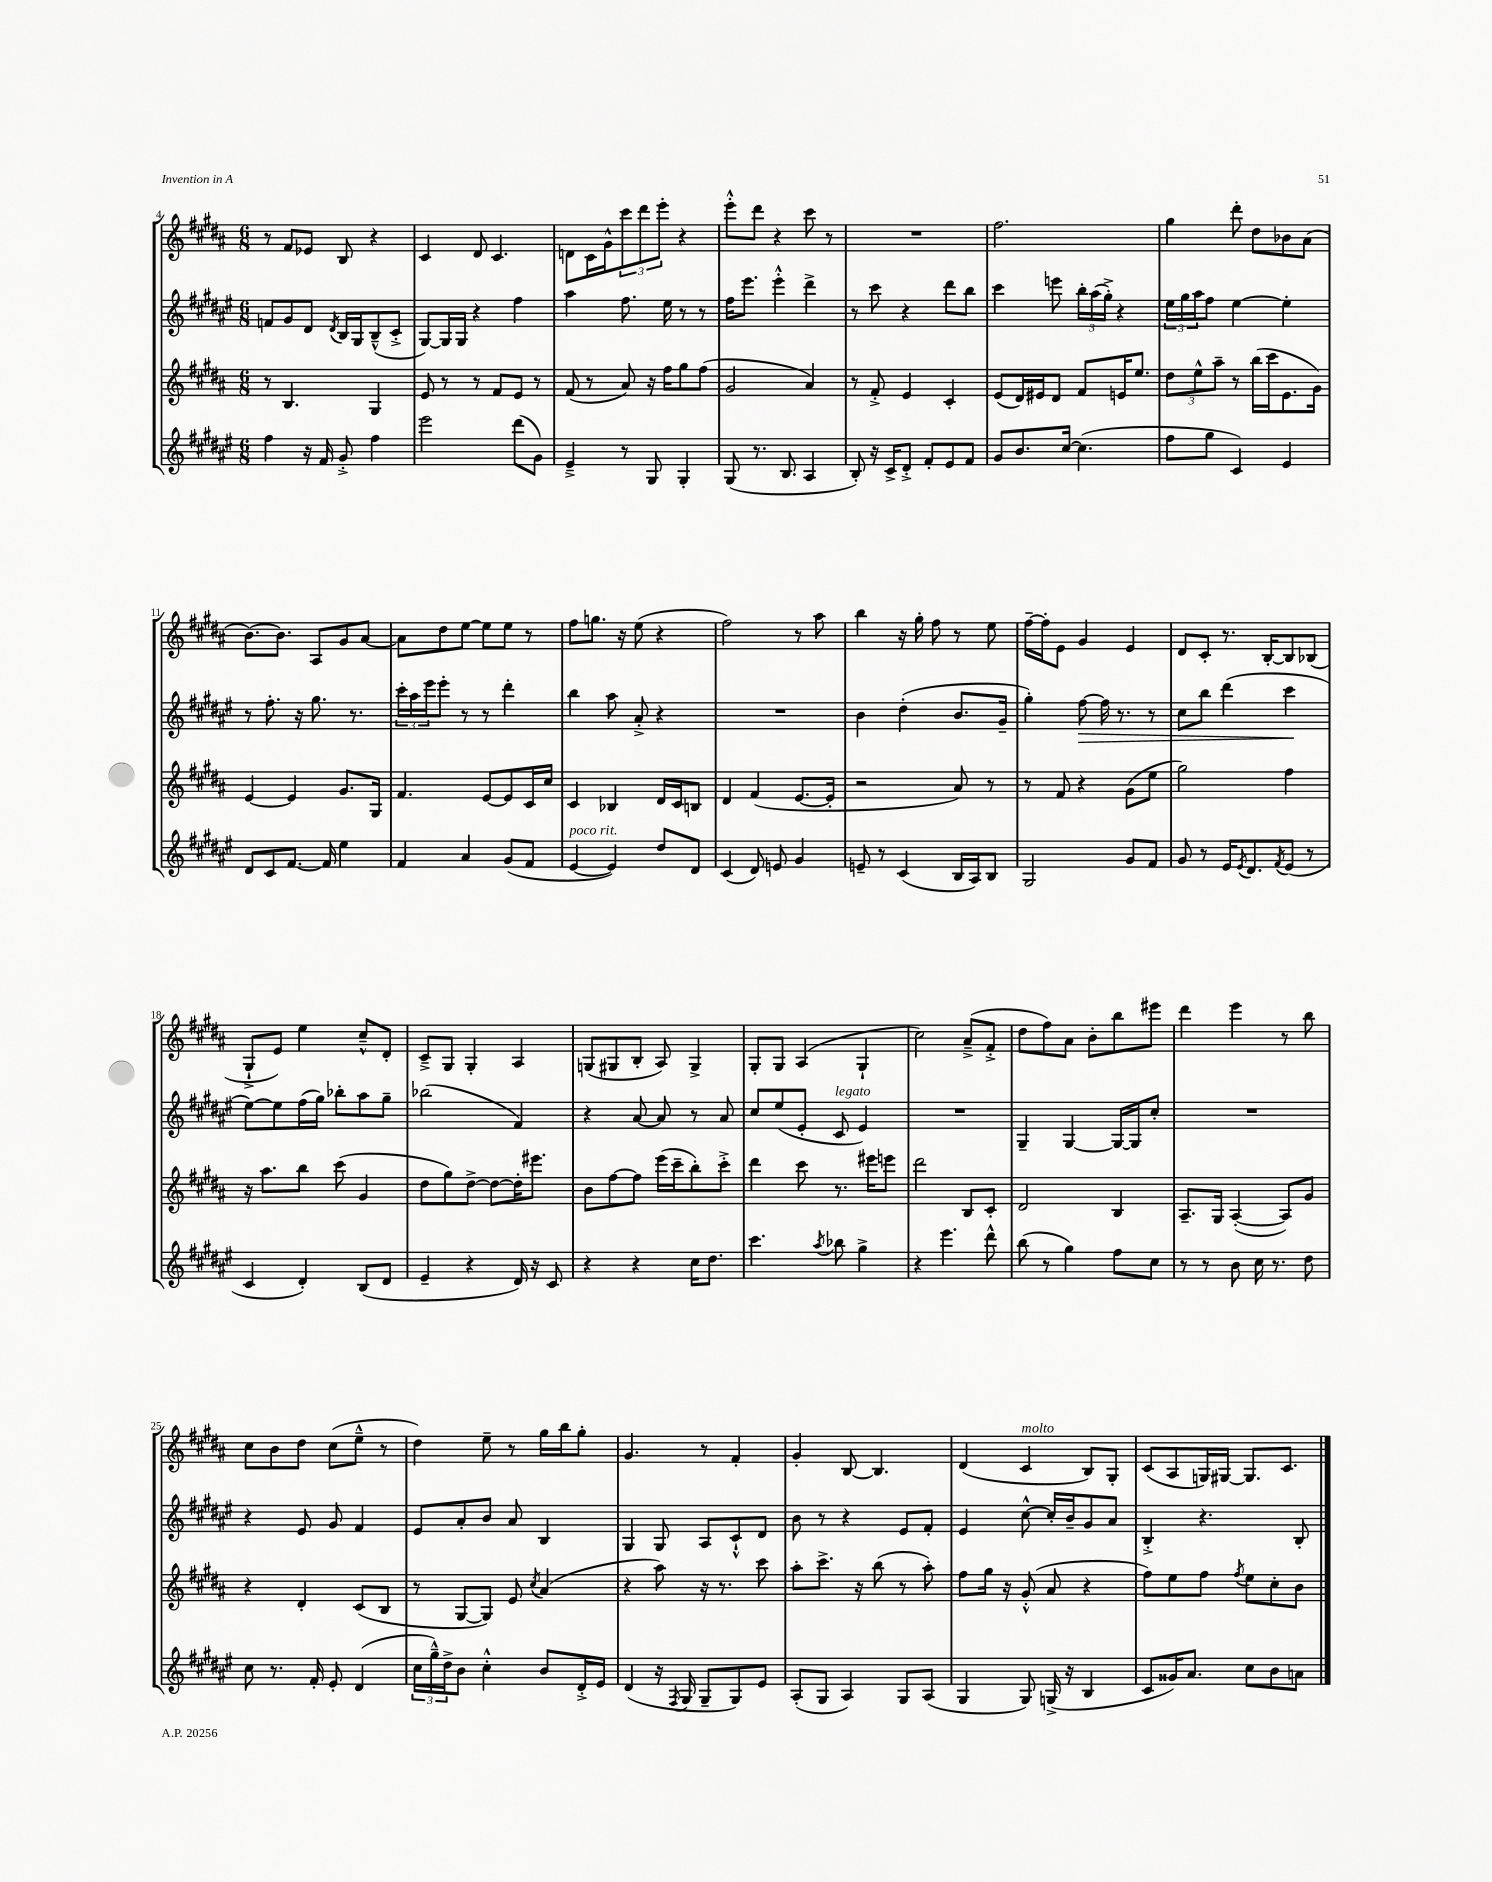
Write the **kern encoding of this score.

**kern	**kern	**kern	**dynam	**kern
*part4	*part3	*part2	*part2	*part1
*staff4	*staff3	*staff2	*staff2	*staff1
*clefG2	*clefG2	*clefG2	*	*clefG2
*k[f#c#g#d#a#e#]	*k[f#c#g#d#a#]	*k[f#c#g#d#a#e#]	*	*k[f#c#g#d#a#]
*M6/8	*M6/8	*M6/8	*	*M6/8
=4	=4	=4	=4	=4
4ff#\	8r	8fn/L	.	8r
.	4.B/	8g#/	.	8f#/L
16r	.	8d#/J	.	8e-X/J
16f#/	.	.	.	.
.	.	8qd#/	.	.
8g#'^/	.	16B/LL	.	8B/
.	.	16G#/J	.	.
4ff#\	4G#/	(8B~^^/	.	4r
.	.	8c#'^/J	.	.
=5	=5	=5	=5	=5
2eee#\	8e/	[8G#/L)	.	4c#/
.	8r	16G#/L]	.	.
.	.	16G#/JJ	.	.
.	8r	4r	.	8d#/
.	8f#/L	.	.	4.c#/
(8ddd#\L	8e/J	4ff#\	.	.
8g#\J)	8r	.	.	.
=6	=6	=6	=6	=6
4e#~^/	(8f#/	4aa#\	.	8dn\L
.	8r	.	.	16c#\L
.	.	.	.	16g#^^\J
8r	8a#/)	8.ff#\	.	12ccc#\
.	.	.	.	12ddd#\
8G#/	16r	.	.	.
.	.	.	.	12eee'\J
.	16ff#\KL	16ee#\	.	.
4G#'/	8gg#\	8r	.	4r
.	(8ff#\J	8r	.	.
=7	=7	=7	=7	=7
(8G#/	2g#/	16ff#\KL	.	8eee'^^\L
.	.	8.eee#\J	.	.
8.r	.	.	.	8ddd#\J
.	.	4eee#'^^\	.	4r
8.B/	.	.	.	.
4A#/	4a#/)	4ddd#^\	.	8ccc#\
.	.	.	.	8r
=8	=8	=8	=8	=8
8B'/)	8r	8r	.	2.r
16r	8f#'^/	8ccc#\	.	.
16c#^/KL	.	.	.	.
8d#'^/J	4e/	4r	.	.
8f#'/L	.	.	.	.
8e#/	4c#'/	8ddd#\L	.	.
8f#/J	.	8bb\J	.	.
=9	=9	=9	=9	=9
8g#/L	(8e/L	4ccc#\	.	2.ff#\
8.b/	16d#/L)	.	.	.
.	16e#X/J	.	.	.
.	8d#/J	8eeen\	.	.
[16cc#/Jk	.	.	.	.
(4.cc#\]	8f#/L	24bb'\LL	.	.
.	.	(24aa#\	.	.
.	.	24gg#'^\JJ)	.	.
.	16en/K	4r	.	.
.	8.ee/J	.	.	.
=10	=10	=10	=10	=10
8ff#\L	12dd#\L	24ee#\LL	.	4gg#\
.	.	24gg#\	.	.
.	12ee^^\	24aa#\J	.	.
8gg#\J	.	8ff#\J	.	.
.	12aa#~\J	.	.	.
4c#/)	8r	[4ee#\	.	8ddd#'\
.	(16bb\LL	.	.	8dd#\L
.	16ccc#\J	.	.	.
4e#/	8.e\	4ee#'\]	.	8b-X\
.	.	.	.	(8a#\J
.	16g#\Jk)	.	.	.
!!LO:LB:g=z
=11	=11	=11	=11	=11
8d#/L	[4e/	8r	.	[8.b\L)
8c#/	.	8.ff#'\	.	.
.	.	.	.	8.b\J]
[8.f#/J	4e/]	.	.	.
.	.	16r	.	.
.	.	8.gg#\	.	8A#/L
16f#/]	.	.	.	.
4ee#\	8.g#/L	.	.	8g#/
.	.	8.r	.	.
.	.	.	.	[8a#/J
.	16G#/Jk	.	.	.
=12	=12	=12	=12	=12
4f#/	4.f#/	24ccc#'\LL	.	8a#\L]
.	.	24aa#\	.	.
.	.	24eee#\J	.	.
.	.	8eee#'\J	.	8dd#\
4a#/	.	8r	.	[8ee\J
.	[8e/L	8r	.	8ee\L]
(8g#/L	8e/]	4ddd#'\	.	8ee\J
8f#/J	16c#/L	.	.	8r
.	16cc#/JJ	.	.	.
=13	=13	=13	=13	=13
!LO:TX:a:i:t=poco rit.	!	!	!	!
[4e#/	4c#/	4bb\	.	8ff#\L
.	.	.	.	8.ggn\J
4e#/])	4B-X/	8aa#\	.	.
.	.	.	.	16r
.	.	8a#'^/	.	(8ee\
8dd#/L	16d#/LL	4r	.	4r
.	16c#/J	.	.	.
8d#/J	8Bn/J	.	.	.
=14	=14	=14	=14	=14
(4c#/	4d#/	2.r	.	2ff#\)
8d#/)	(4f#/	.	.	.
8en/	.	.	.	.
4g#/	[8.e/L	.	.	8r
.	.	.	.	8aa#\
.	16e'/Jk]	.	.	.
=15	=15	=15	=15	=15
8en~/	2r	4b\	.	4bb\
8r	.	.	.	.
(4c#/	.	(4dd#'\	.	16r
.	.	.	.	16gg#'\
.	.	.	.	8ff#\
16B/LL	8a#/)	8.b/L	.	8r
16A#/J)	.	.	.	.
8B/J	8r	.	.	8ee\
.	.	16g#~/Jk	.	.
=16	=16	=16	=16	=16
2G#/	8r	4gg#'\)	.	[16ff#~\LL
.	.	.	.	16ff#'\J]
.	8f#/	.	.	8e\J
!	!	!	!LO:HP:b	!
.	4r	[8ff#\	>	4g#/
.	.	16ff#\]	.	.
.	.	8.r	.	.
8g#/L	(8g#\L	.	.	4e/
8f#/J	8ee\J	8r	.	.
=17	=17	=17	=17	=17
8g#/	2gg#\)	8cc#\L	.	8d#/L
8r	.	8bb\J	.	8c#'/J
16e#/KL	.	(4ddd#\	.	8.r
8qe#/	.	.	.	.
8.d#/	.	.	.	.
.	.	.	.	[16B'/KL
8qf#/	.	.	.	.
(8e#/J	4ff#\	4ccc#\	.	8B/]
8r	.	.	.	(8B-X/J
.	.	.	]	.
!!LO:LB:g=z
=18	=18	=18	=18	=18
4c#/	16r	[8ee#\L)	.	8G#`^/L
.	8.aa#\L	.	.	.
.	.	8ee#\]	.	8e/J)
4d#'/)	8bb\J	(16ff#\L	.	4ee\
.	.	16gg#\JJ)	.	.
.	(8ccc#\	8bb-X'\L	.	.
(8B/L	4g#/	8aa#\	.	8cc#~^^/L
8d#/J	.	8gg#~\J	.	8d#'/J
=19	=19	=19	=19	=19
4e#~/	8dd#\L	(2bb-X\	.	8c#~^/L
.	8gg#\)	.	.	8G#/J
4r	[8dd#^\J	.	.	4G#'/
.	8dd#\L_	.	.	.
16d#/)	16dd#'\K]	4f#/)	.	4A#/
16r	8.eee#X\J	.	.	.
8c#/	.	.	.	.
=20	=20	=20	=20	=20
4r	8b\L	4r	.	(8Gn/L
.	[8ff#\	.	.	8G#X/
4r	8ff#\J]	[8a#/	.	8B'/J
.	(16eee\LL	8a#/]	.	8A#/)
.	16ccc#~\J	.	.	.
16cc#\KL	8bb'\)	8r	.	4G#^/
8.dd#\J	.	.	.	.
.	8ccc#'^\J	8a#/	.	.
=21	=21	=21	=21	=21
4.ccc#\	4ddd#\	8cc#/L	.	8G#'/L
.	.	(8ee#/	.	8G#/J
.	8ccc#\	8e#'/J	.	(4A#/
8qaa#/	.	.	.	.
!	!	!LO:TX:a:i:t=legato	!	!
8bb-X\	8.r	8c#/	.	.
4gg#^\	.	4e#/)	.	4G#`/
.	16eee#X\KL	.	.	.
.	8eeen\J	.	.	.
=22	=22	=22	=22	=22
4r	2ddd#\	2.r	.	2cc#\)
4.eee#\	.	.	.	.
.	8B/L	.	.	(8a#~^/L
8ddd#^^\	8c#'/J	.	.	8f#'^/J
=23	=23	=23	=23	=23
(8bb\	2d#/	4G#~/	.	8dd#\L
8r	.	.	.	8ff#\)
4gg#\)	.	[4G#/	.	8a#\J
.	.	.	.	8b'\L
8ff#\L	4B/	16G#/LL_	.	8bb\
.	.	16G#/J]	.	.
8cc#\J	.	8cc#'/J	.	8eee#X\J
=24	=24	=24	=24	=24
8r	8.A#~/L	2.r	.	4ddd#\
8r	.	.	.	.
.	16G#/Jk	.	.	.
8b\	([4A#'/	.	.	4eee\
16cc#\	.	.	.	.
8.r	.	.	.	.
.	8A#/L])	.	.	8r
8dd#\	8g#/J	.	.	8bb\
!!LO:LB:g=z
=25	=25	=25	=25	=25
8cc#\	4r	4r	.	8cc#\L
8.r	.	.	.	8b\
.	4d#'/	8e#/	.	8dd#\J
16f#'/	.	.	.	.
8e#'/	.	8g#/	.	(8cc#\L
(4d#/	(8c#/L	4f#/	.	8ee~^^\J
.	8B/J	.	.	8r
=26	=26	=26	=26	=26
24cc#\LL	8r	8e#/L	.	4dd#\)
24gg#~^^\)	.	.	.	.
24dd#^\J	.	.	.	.
8b\J	[8G#/L	8a#'/	.	.
4cc#'^^\	8G#/J])	8b/J	.	8ee~\
.	8e/	8a#/	.	8r
.	8qcc#/	.	.	.
8b/L	(4a#/	4B/	.	16gg#\LL
.	.	.	.	16bb\J
16d#'^/L	.	.	.	8gg#'\J
16e#/JJ	.	.	.	.
=27	=27	=27	=27	=27
(4d#/	4r	4G#/	.	4.g#/
16r	8aa#\)	8G#/	.	.
8qF#/	.	.	.	.
16G#/	.	.	.	.
8G#~/L	16r	8A#/L	.	8r
.	8.r	.	.	.
8G#/)	.	8c#`^^/	.	4f#'/
8e#/J	8ccc#\	8d#/J	.	.
=28	=28	=28	=28	=28
(8A#'/L	8aa#'\L	8b\	.	4g#'/
8G#/J	8.ccc#^\J	8r	.	.
4A#/)	.	4r	.	[8B/
.	16r	.	.	.
.	(8bb\	.	.	4.B/]
8G#/L	8r	8e#/L	.	.
(8A#/J	8aa#'\)	8f#'/J	.	.
=29	=29	=29	=29	=29
4G#/	8ff#\L	4e#/	.	(4d#/
.	16gg#\Jk	.	.	.
.	16r	.	.	.
!	!	!	!	!LO:TX:a:i:t=molto
8G#/)	(8g#'^^/	[8cc#^^\	.	4c#/
(16Gn^/	8a#/	16cc#'/LL]	.	.
16r	.	16b~/J	.	.
4B/	4r	8g#/	.	8B/L)
.	.	8a#/J	.	8G#'/J
=30	=30	=30	=30	=30
8c#/L	8ff#\L)	4B'^/	.	(8c#/L
16g##X/K)	8ee\	.	.	8A#/
8.a#/J	.	.	.	.
.	8ff#\J	4.r	.	16Gn/L)
.	.	.	.	[16G#X/JJ
.	8qff#/	.	.	.
8cc#\L	8ee\L	.	.	8.G#/L]
8b\	8cc#'\	.	.	.
.	.	.	.	8.c#/J
8an\J	8b\J	8B'/	.	.
==	==	==	==	==
*-	*-	*-	*-	*-
